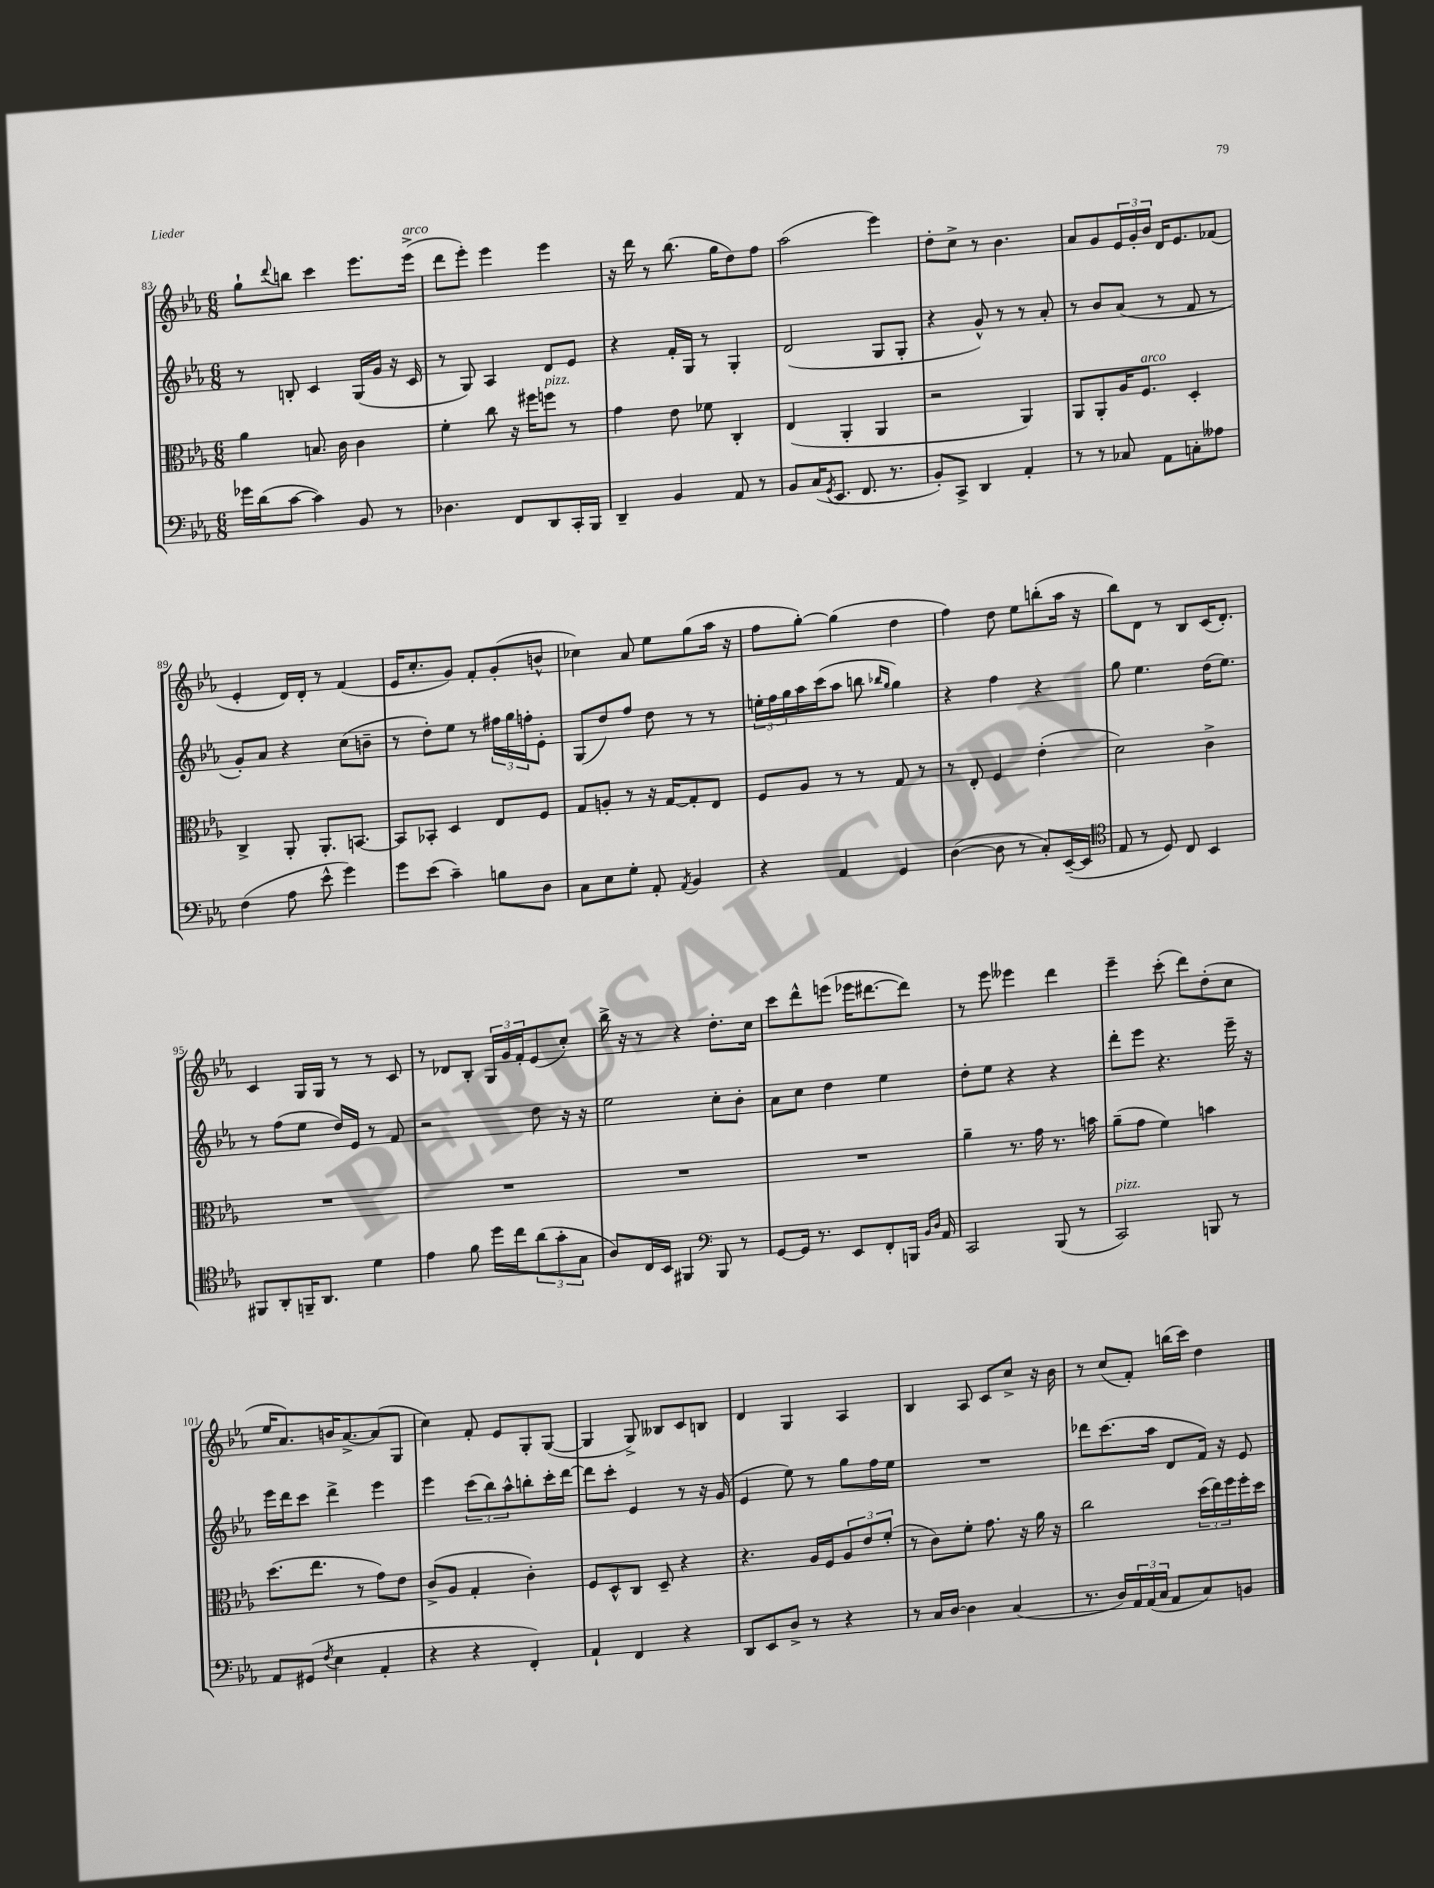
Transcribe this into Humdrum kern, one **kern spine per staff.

**kern	**kern	**kern	**kern
*part4	*part3	*part2	*part1
*staff4	*staff3	*staff2	*staff1
*clefF4	*clefC3	*clefG2	*clefG2
*k[b-e-a-]	*k[b-e-a-]	*k[b-e-a-]	*k[b-e-a-]
*M6/8	*M6/8	*M6/8	*M6/8
=83	=83	=83	=83
16g-X\LL	4a-\	8r	8gg`\L
(16d\J	.	.	.
.	.	.	8qqddd/
[8c\J	.	8Bn'/	8bbn\J
4c\])	8.Bn/	4c/	4ccc\
.	16c\	.	.
8BB-/	4c\	(16G/LL	8.eee-\L
.	.	16g/JJ	.
8r	.	16r	.
!	!	!	!LO:TX:a:i:t=arco
.	.	16c/	(16eee-^\Jk
=84	=84	=84	=84
4.D-X\	4f'\	8r	8ddd\L
.	.	8G/)	8eee-'\J)
.	8cc\	4A-/	4eee-\
8FF/L	16r	.	.
.	16ff#X\KL	.	.
!	!LO:TX:a:i:t=pizz.	!	!
8DD/	8ffn\J	8d/L	4eee-\
16CC'/L	8r	8e-/J	.
16BBB-/JJ	.	.	.
=85	=85	=85	=85
4DD~/	4g\	4r	16r
.	.	.	16ddd\
.	.	.	8r
4BB-/	8e-\	16f'/LL	(8.bb-\
.	.	16G/JJ	.
.	8f-X\	8r	.
.	.	.	16gg\KL
8AA-/	4C'/	4G'/	8dd\)
8r	.	.	8ff\J
=86	=86	=86	=86
8BB-/L	(4E-/	(2d/	(2aa-\
(16C/K	.	.	.
8qGG/	.	.	.
8.EE-/J	.	.	.
.	4AA-'/	.	.
8.FF/	.	.	.
.	4AA-/	8G/L	4eee-\)
8.r	.	.	.
.	.	8G'/J	.
=87	=87	=87	=87
8BB-'/L)	2r	4r	8dd'\L
8CC^/J	.	.	8cc^\J
4DD/	.	8g^^/)	8r
.	.	8r	4.b-\
4AA-'/	4AA-/)	8r	.
.	.	8a-'/	.
=88	=88	=88	=88
8r	8AA-/L	8r	8a-/L
8r	8AA-'/	8b-/L	8g/
8C-X/	16A-/K	(8a-/J	24e-/L
.	.	.	24g'/
!	!LO:TX:a:i:t=arco	!	!
.	8.F/J	.	.
.	.	.	24b-/JJ
8AA-\L	.	8r	16d/KL
.	.	.	8.e-/
8Cn'\	4D'/	8f/	.
8A--X\J	.	8r	(8f-X/J
!!LO:LB:g=z
=89	=89	=89	=89
(4F\	4C^/	8g'/L)	4e-'/
.	.	8a-/J	.
8A-\	8AA-'/	4r	16d/LL)
.	.	.	16d'/JJ
8e-^^\	8.AA-'/L	.	8r
4g\)	.	(8cc\L	(4f/
.	[8.BBn/J	.	.
.	.	8bn~\J	.
=90	=90	=90	=90
8g\L	8BB/L]	8r	16e-/KL
.	.	.	8.cc'/
(8e-\J	8BB-X'/J	8dd'\L)	.
4c~\)	4D/	8ee-\J	8g/J)
.	.	8r	8f'/L
8Bn\L	8E-/L	24ff#X\LL	(8g'/
.	.	24gg\	.
.	.	24ffn'\J	.
8D\J	8F/J	8e-'\J	8bn^^/J
=91	=91	=91	=91
8C\L	8G/L	(8G/L	4cc-X\)
8E-\	8An'/J	8dd/)	.
8G'\J	8r	8ff/J	8a-/
8AA-'/	16r	8dd\	8ee-\L
.	[16G/KL	.	.
8qAA-/	.	.	.
4BB-/	8G'/]	8r	(8gg\
.	8E-/J	8r	16aa-\Jk
.	.	.	16r
=92	=92	=92	=92
4r	8F/L	24een'\LL	8ff\L
.	.	24ff\	.
.	.	24gg\	.
.	8A-/J	16aa-\	[8gg'\J)
.	.	(16ccc\J	.
4AA-/	8r	8aa-\J	(4gg\]
.	8r	8bbn\	.
.	.	16qqbb-X/LL	.
.	.	16qqgg/JJ	.
4GG/	8G/	4gg\)	4dd\
.	8r	.	.
=93	=93	=93	=93
([4D\	8r	4r	4ff\)
.	8E-'/	.	.
8D\]	4F/	4ff\	8dd\
8r	.	.	8ee-\L
8C'/L)	(4e-'\	4r	(8bbn'\
([16EE-~/L	.	.	16aa-\Jk
16EE-/JJ]	.	.	16r
=94	=94	=94	=94
*clefC4	*	*	*
8E-/	2d\)	8gg\	8bb-\L)
8r	.	4.ee-\	8d\J
8D/)	.	.	8r
8C/	.	.	8B-/L
4BB-/	4c^\	(16dd\KL	(16c/K
.	.	8.ee-\J)	8.d'/J)
!!LO:LB:g=z
=95	=95	=95	=95
8FF#X/L	2.r	8r	4c/
8AA-'/	.	(8ff\L	.
16FFn~/K	.	8ee-\J	16G/LL
8.AA-/J	.	.	16G/JJ
.	.	16dd/LL)	8r
.	.	16e-/JJ	.
4d\	.	8r	8r
.	.	8f/	8c/
=96	=96	=96	=96
4e-\	2.r	2r	8r
.	.	.	8d-X/L
8f\	.	.	8B-'/J
16dd\LL	.	.	24G/LL
.	.	.	24g/
16cc\J	.	.	.
.	.	.	24f'/J
(12a-\	.	8dd\	(8e-/
12g'\	.	.	.
.	.	16r	8cc'/J)
12G\J	.	.	.
.	.	16r	.
=97	=97	=97	=97
8A-/L)	2.r	2ee-\	16bb-^\
.	.	.	16r
16C/L	.	.	8r
16BB-/JJ	.	.	.
4FF#X/	.	.	4r
*clefF4	*	*	*
8BBB-/	.	8cc'\L	8.dd'\L
8r	.	8b-'\J	.
.	.	.	16cc\Jk
=98	=98	=98	=98
[8GG/L	2.r	8a-\L	8ccc\L
16GG/Jk]	.	8cc\J	8ddd^^\
8.r	.	.	.
.	.	4dd\	(8eeen\J
8EE-/L	.	.	16eee-X\KL
.	.	.	[8.ddd#X\
8FF'/	.	4ee-\	.
16BBBn/Jk	.	.	8ddd#\J])
16qqBB-/LL	.	.	.
16qqD/JJ	.	.	.
16AA-/	.	.	.
=99	=99	=99	=99
2CC/	4a-~\	8dd'\L	8r
.	.	8ee-\J	8eee-\
.	8.r	4r	4eee--X\
.	16g\	.	.
(8BBB-/	8.r	4r	4ddd\
8r	.	.	.
.	16bn\	.	.
=100	=100	=100	=100
!LO:TX:a:i:t=pizz.	!	!	!
2CC/)	(8a-~\L	8ddd'\L	4eee-~\
.	8g\J	8eee-\J	.
.	4f\)	4.r	(8ccc'\
.	.	.	8ddd\L)
8BBBn/	4bn\	.	(8dd'\
8r	.	16eee-~\	8cc\J
.	.	16r	.
!!LO:LB:g=z
=101	=101	=101	=101
8AA-/L	(8.dd\L	16eee-\LL	16ee-/KL
.	.	16ddd\J	8.a-/)
(8GG#X/J	.	8ccc\J	.
.	8.ee-\J	.	.
8qF/	.	.	.
4E-\	.	4ddd^\	16bn/K
.	.	.	[8.a-^/
.	8r	.	.
4AA-'/	8g\L)	4eee-\	(8a-/]
.	8e-\J	.	8G/J
=102	=102	=102	=102
4r	(8c^/L	4eee-\	4cc\)
.	8A-/J	.	.
4r	4G'/	(12ccc\L	8f'/
.	.	12bb-\)	.
.	.	.	8e-/L
.	.	12aa-^^\	.
4FF'/)	4c'\)	8bbn'\	8G'/
.	.	16ccc'\L	([8G/J
.	.	[16ddd\JJ	.
=103	=103	=103	=103
4AA-`/	8F/L	8ddd\L]	4G/]
.	8D^^/	8ccc'\J	.
4FF/	8C/J	4e-/	8G^/)
.	8D~/	.	8B--X/L
4r	4r	8r	8c/
.	.	16r	8Bn/J
.	.	(16g/	.
=104	=104	=104	=104
8DD/L	4.r	4e-/	4d/
8EE-/	.	.	.
8D^/J	.	8ee-\)	4G/
8r	16A-/LL	8r	.
.	16F/J	.	.
4r	12A-/	8gg\L	4A-/
.	12e-/	.	.
.	.	16ff\L	.
.	(12f'/J	.	.
.	.	16ee-\JJ	.
=105	=105	=105	=105
8r	8r	2.r	4B-/
16C/LL	8c\L)	.	.
[16D/JJ	.	.	.
4D\]	8f'\J	.	8A-/
.	8.g\	.	8c/L
(4C/	.	.	8cc^/J
.	16r	.	.
.	16a-\	.	16r
.	16r	.	16b-\
=106	=106	=106	=106
8.r	2cc\	8ddd-X\L	8r
.	.	(8.ccc\	(8cc/L
16D/LL)	.	.	.
24AA-/	.	.	8f'/J)
(24AA-/	.	.	.
.	.	16aa-\Jk	.
24C/JJ	.	.	.
8AA-/L	.	8d/L	(16bbn\LL
.	.	.	16ccc\JJ)
8C/)	(24dd\LL	16f/Jk)	4dd\
.	24ee-\)	.	.
.	.	16r	.
.	24ff\	.	.
8BBn/J	16ff'\	8e-/	.
.	16dd\JJ	.	.
==	==	==	==
*-	*-	*-	*-
